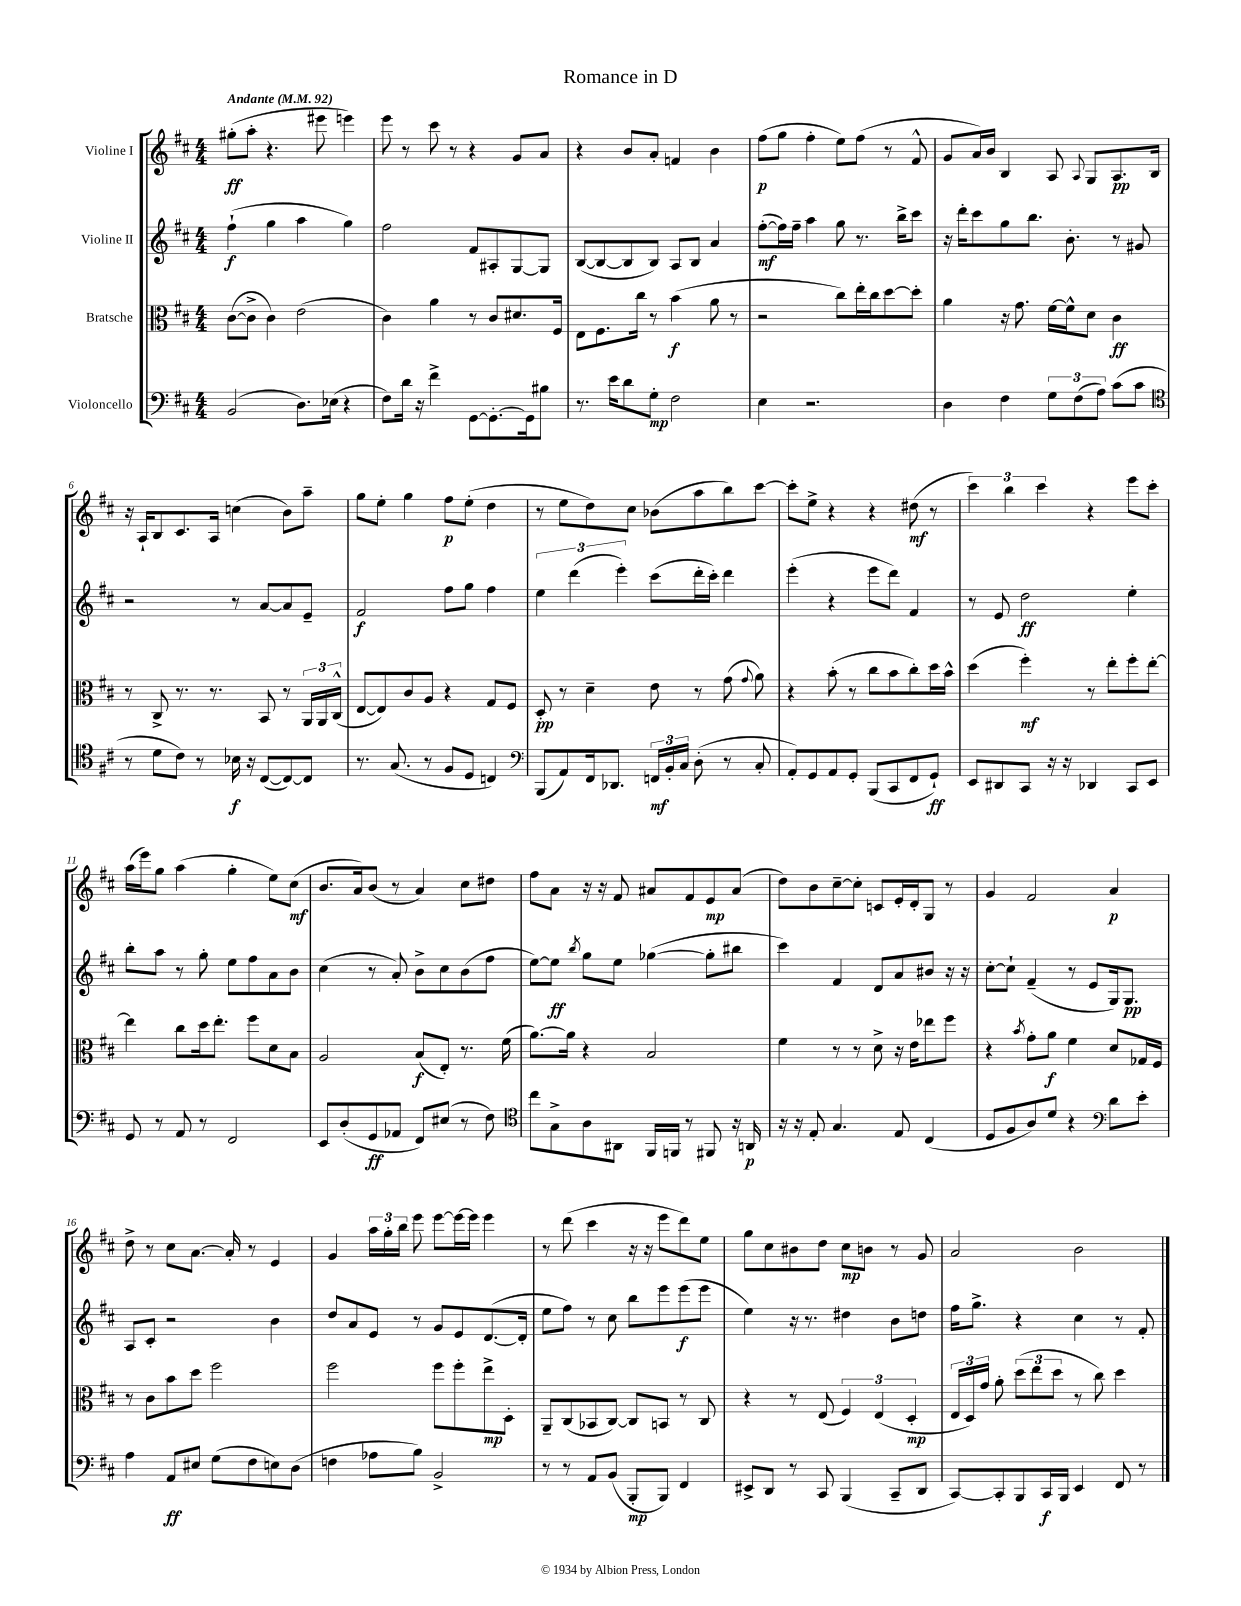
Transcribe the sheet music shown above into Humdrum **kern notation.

**kern	**dynam	**kern	**dynam	**kern	**dynam	**kern	**dynam
*part4	*part4	*part3	*part3	*part2	*part2	*part1	*part1
*staff4	*staff4	*staff3	*staff3	*staff2	*staff2	*staff1	*staff1
*I"Violoncello	*	*I"Bratsche	*	*I"Violine II	*	*I"Violine I	*
*clefF4	*	*clefC3	*	*clefG2	*	*clefG2	*
*k[f#c#]	*	*k[f#c#]	*	*k[f#c#]	*	*k[f#c#]	*
*M4/4	*	*M4/4	*	*M4/4	*	*M4/4	*
*MM92	*	*MM92	*	*MM92	*	*MM92	*
=1	=1	=1	=1	=1	=1	=1	=1
!	!	!	!	!	!	!LO:TX:a:B:t=Andante	!
(2BB/	.	([8c#\L	.	(4ff#`\	f	(8gg#X'\L	ff
.	.	8c#^\J]	.	.	.	8aa'\J	.
.	.	4c#\)	.	4gg\	.	4.r	.
8.D\L)	.	(2e\	.	4aa\	.	.	.
.	.	.	.	.	.	8eee#X\	.
(16E-X\Jk	.	.	.	.	.	.	.
4r	.	.	.	4gg\)	.	4eeen\)	.
=2	=2	=2	=2	=2	=2	=2	=2
8F#\L)	.	4c#\)	.	2ff#\	.	8eee\	.
16d\Jk	.	.	.	.	.	8r	.
16r	.	.	.	.	.	.	.
4f#^\	.	4a\	.	.	.	8ccc#\	.
.	.	.	.	.	.	8r	.
[8GG\L	.	8r	.	8f#/L	.	4r	.
8.GG'\_	.	8c#/L	.	8A#X'/	.	.	.
.	.	8.d#X/	.	[8G/	.	8g/L	.
16GG\k]	.	.	.	.	.	.	.
8B#X\J	.	.	.	8G/J]	.	8a/J	.
.	.	16F#/Jk	.	.	.	.	.
=3	=3	=3	=3	=3	=3	=3	=3
8.r	.	8E\L	.	([8B/L	.	4r	.
.	.	8.F#\	.	8B/_	.	.	.
16e\KL	.	.	.	.	.	.	.
8d\	.	.	.	8B/]	.	8b/L	.
.	.	16cc#\Jk	.	.	.	.	.
8G'\J	mp	8r	.	8B/J)	.	8a'/J	.
2F#\	.	(4b\	f	8A/L	.	4fn/	.
.	.	.	.	8B/J	.	.	.
.	.	8a\	.	4a/	.	4b\	.
.	.	8r	.	.	.	.	.
=4	=4	=4	=4	=4	=4	=4	=4
4E\	.	2r	.	([8ff#'\L	mf	(8ff#\L	p
.	.	.	.	16ff#\L])	.	8gg\J	.
.	.	.	.	16ff#~\JJ	.	.	.
2.r	.	.	.	4aa\	.	4ff#'\	.
.	.	8cc#\L)	.	8gg\	.	8ee\L)	.
.	.	16ee'\L	.	8.r	.	(8ff#\J	.
.	.	16cc#\J	.	.	.	.	.
.	.	[8dd\	.	.	.	8r	.
.	.	.	.	16bb^\KL	.	.	.
.	.	8dd'\J]	.	8ccc#\J	.	8f#^^/	.
=5	=5	=5	=5	=5	=5	=5	=5
4D\	.	4a\	.	16r	.	8g/L	.
.	.	.	.	16ddd'\KL	.	.	.
.	.	.	.	8ccc#\	.	16a/L)	.
.	.	.	.	.	.	16b/JJ	.
4F#\	.	16r	.	8gg\	.	4B/	.
.	.	8.g\	.	.	.	.	.
.	.	.	.	8.bb\J	.	.	.
12G\L	.	[16f#\LL	.	.	.	8A/	.
.	.	16f#^^\J]	.	8.b'\	.	.	.
(12F#\	.	.	.	.	.	.	.
.	.	.	.	.	.	8qqA/	.
.	.	8d\J	.	.	.	8G/L	.
12A\J)	.	.	.	.	.	.	.
(8c#\L	.	4c#\	ff	8r	.	8.A/	pp
8c#\J	.	.	.	8g#X/	.	.	.
.	.	.	.	.	.	16B/Jk	.
!!LO:LB:g=z
=6	=6	=6	=6	=6	=6	=6	=6
*clefC4	*	*	*	*	*	*	*
8r	.	8r	.	2r	.	16r	.
.	.	.	.	.	.	16A`/KL	.
8d\L	.	8C#^/	.	.	.	8B/	.
8c#\J)	.	8.r	.	.	.	8.c#/	.
8r	.	.	.	.	.	.	.
.	.	8.r	.	.	.	16A/Jk	.
16B-X\	f	.	.	8r	.	(4ccn\	.
16r	.	.	.	.	.	.	.
([8C#/L	.	8BB/	.	[8a/L	.	.	.
8C#/_)	.	8r	.	8a/]	.	8b\L)	.
8C#/J]	.	24AA/LL	.	8e~/J	.	8aa~\J	.
.	.	24AA/	.	.	.	.	.
.	.	(24C#^^/JJ	.	.	.	.	.
=7	=7	=7	=7	=7	=7	=7	=7
8.r	.	[8E/L	.	2f#/	f	8gg\L	.
.	.	8E/])	.	.	.	8ee'\J	.
(8.G/	.	.	.	.	.	.	.
.	.	8c#/	.	.	.	4gg\	.
8r	.	8A/J	.	.	.	.	.
8F#/L	.	4r	.	8ff#\L	.	8ff#\L	p
8D/J	.	.	.	8gg\J	.	(8ee'\J	.
4Cn/)	.	8G/L	.	4ff#\	.	4dd\	.
.	.	8F#/J	.	.	.	.	.
=8	=8	=8	=8	=8	=8	=8	=8
*clefF4	*	*	*	*	*	*	*
(8BBB/L	.	8D'/	pp	6ee\	.	8r	.
8AA/)	.	8r	.	.	.	8ee\L	.
.	.	.	.	(6ddd\	.	.	.
16FF#/k	.	4d~\	.	.	.	8dd\)	.
8.DD-X/J	.	.	.	.	.	.	.
.	.	.	.	6eee'\)	.	.	.
.	.	.	.	.	.	8cc#\J	.
24FFn/LL	mf	8e\	.	(8ccc#\L	.	(8b-X\L	.
24BB'/	.	.	.	.	.	.	.
24C#/JJ	.	.	.	.	.	.	.
(8D'\	.	8r	.	16ddd'\L	.	8aa\	.
.	.	.	.	16ccc#'\JJ)	.	.	.
8r	.	(8g\	.	4ddd\	.	8bb\)	.
.	.	8qqg/	.	.	.	.	.
8C#'/	.	8a\)	.	.	.	[8ccc#\J	.
=9	=9	=9	=9	=9	=9	=9	=9
8AA'/L)	.	4r	.	(4eee'\	.	8ccc#'\L]	.
8GG/	.	.	.	.	.	8ee^\J	.
8AA/	.	(8b'\	.	4r	.	4r	.
8GG'/J	.	8r	.	.	.	.	.
(8BBB/L	.	8cc#\L	.	8eee\L	.	4r	.
8CC#/	.	8b\	.	8ddd\J)	.	.	.
8FF#/	.	8cc#'\)	.	4f#/	.	(8dd#X\	mf
8GG`/J)	ff	16dd\L	.	.	.	8r	.
.	.	16b^^\JJ	.	.	.	.	.
=10	=10	=10	=10	=10	=10	=10	=10
8EE/L	.	(4dd\	.	8r	.	6ccc#\)	.
8DD#X/	.	.	.	8e/	.	.	.
.	.	.	.	.	.	6bb\	.
8CC#/J	.	4ff#'\)	mf	2dd\	ff	.	.
.	.	.	.	.	.	6ccc#\	.
16r	.	.	.	.	.	.	.
16r	.	.	.	.	.	.	.
4DD-X/	.	8r	.	.	.	4r	.
.	.	8ee'\L	.	.	.	.	.
8CC#/L	.	8ff#'\	.	4ee'\	.	8eee\L	.
8EE/J	.	[8ee'\J	.	.	.	8ccc#'\J	.
!!LO:LB:g=z
=11	=11	=11	=11	=11	=11	=11	=11
8GG/	.	4ee\]	.	8bb'\L	.	(16aa\LL	.
.	.	.	.	.	.	16eee\J)	.
8r	.	.	.	8aa\J	.	8gg\J	.
8AA/	.	8cc#\L	.	8r	.	(4aa\	.
8r	.	16dd\k	.	8gg'\	.	.	.
.	.	8.ee'\J	.	.	.	.	.
2FF#/	.	.	.	8ee\L	.	4gg'\	.
.	.	8ff#\L	.	8ff#\	.	.	.
.	.	8d\	.	8a\	.	8ee\L)	.
.	.	8B\J	.	8b\J	.	(8cc#\J	mf
=12	=12	=12	=12	=12	=12	=12	=12
8EE/L	.	2A/	.	(4cc#\	.	8.b/L	.
(8D'/	.	.	.	.	.	.	.
.	.	.	.	.	.	16a/k)	.
8GG/	ff	.	.	8r	.	(8b/J	.
8AA-X/J	.	.	.	8a'/)	.	8r	.
8FF#/L)	.	(8B/L	f	8b^\L	.	4a/)	.
(8E#X/J	.	8E'/J)	.	8cc#\	.	.	.
8r	.	8.r	.	(8b\	.	8cc#\L	.
8F#\)	.	.	.	8ff#\J	.	8dd#X\J	.
.	.	(16f#\	.	.	.	.	.
=13	=13	=13	=13	=13	=13	=13	=13
*clefC4	*	*	*	*	*	*	*
8cc#\L	.	[8.a\L)	.	[8ee\L)	.	8ff#\L	.
8G^\	.	.	.	8ee\J]	ff	8a\J	.
.	.	16a\Jk]	.	.	.	.	.
.	.	.	.	8qbb/	.	.	.
8A\	.	4r	.	8gg\L	.	16r	.
.	.	.	.	.	.	16r	.
8AA#X\J	.	.	.	8ee\J	.	8f#/	.
16FF#/LL	.	2B/	.	([4gg-X\	.	8a#X/L	.
16FFn/JJ	.	.	.	.	.	.	.
8r	.	.	.	.	.	8f#/	.
8FF#X/	.	.	.	8gg-'\L]	.	8e/	mp
16r	.	.	.	8bb#X\J	.	(8a#/J	.
16AAn/	p	.	.	.	.	.	.
=14	=14	=14	=14	=14	=14	=14	=14
16r	.	4f#\	.	4ccc#\)	.	8dd\L)	.
16r	.	.	.	.	.	.	.
8E'/	.	.	.	.	.	8b\	.
4.G/	.	8r	.	4f#/	.	[8cc#~\	.
.	.	8r	.	.	.	8cc#'\J]	.
.	.	8d^\	.	8d/L	.	8cn/L	.
8E/	.	16r	.	8a/	.	16e'/L	.
.	.	16e\KL	.	.	.	16d'/J	.
(4C#/	.	8ee-X\	.	8b#X/J	.	8G/J	.
.	.	8ff#\J	.	16r	.	8r	.
.	.	.	.	16r	.	.	.
=15	=15	=15	=15	=15	=15	=15	=15
8D/L	.	4r	.	[8cc#'\L	.	4g/	.
8F#/	.	.	.	8cc#`\J]	.	.	.
.	.	8qb/	.	.	.	.	.
8A/)	.	8g'\L	.	(4f#~/	.	2f#/	.
8d/J	.	8a\J	f	.	.	.	.
4r	.	4f#\	.	8r	.	.	.
.	.	.	.	8e/L	.	.	.
*clefF4	*	*	*	*	*	*	*
8d\L	.	8d/L	.	16G/k)	.	4a/	p
.	.	.	.	8.G/J	pp	.	.
8e'\J	.	16G-X/L	.	.	.	.	.
.	.	16F#/JJ	.	.	.	.	.
!!LO:LB:g=z
=16	=16	=16	=16	=16	=16	=16	=16
4A\	.	8r	.	8A/L	.	8dd^\	.
.	.	8c#\L	.	8c#'/J	.	8r	.
8AA/L	ff	8b\	.	2r	.	8cc#\L	.
8E#X/J	.	8dd\J	.	.	.	[8.a\J	.
(8G\L	.	2ff#\	.	.	.	.	.
.	.	.	.	.	.	16a'/]	.
8F#\	.	.	.	.	.	8r	.
8En\)	.	.	.	4b\	.	4e/	.
(8D\J	.	.	.	.	.	.	.
=17	=17	=17	=17	=17	=17	=17	=17
4Fn\	.	2ff#\	.	8dd/L	.	4g/	.
.	.	.	.	8a/	.	.	.
8A-X\L	.	.	.	8e/J	.	24aa\LL	.
.	.	.	.	.	.	24gg'\	.
.	.	.	.	.	.	24bb\JJ	.
8B\J)	.	.	.	8r	.	8eee\	.
2BB^/	.	8ff#\L	.	8g/L	.	[8eee\L	.
.	.	8ff#'\	.	8e/	.	16eee\L_	.
.	.	.	.	.	.	16eee\JJ]	.
.	.	8ee^\	mp	([8.d/	.	4eee\	.
.	.	8D'\J	.	.	.	.	.
.	.	.	.	16d'/Jk]	.	.	.
=18	=18	=18	=18	=18	=18	=18	=18
8r	.	8AA~/L	.	8ee\L	.	8r	.
8r	.	(8C#/	.	8ff#\J)	.	(8ddd\	.
8AA/L	.	8BB-X/	.	8r	.	4ccc#\	.
(8BB/J	.	[8C#/J)	.	8cc#\	.	.	.
8BBB'/L	mp	8C#/L]	.	8bb\L	.	16r	.
.	.	.	.	.	.	16r	.
8BBB/J)	.	8BBn/J	.	8eee\	.	8eee\L	.
4FF#/	.	8r	.	(8eee\	f	8ddd\)	.
.	.	8C#/	.	8eee\J	.	8ee\J	.
=19	=19	=19	=19	=19	=19	=19	=19
8EE#X^/L	.	4r	.	4ee\)	.	8gg\L	.
8DD/J	.	.	.	.	.	8cc#\	.
8r	.	8r	.	16r	.	8b#X\	.
.	.	.	.	8.r	.	.	.
8CC#/	.	(8E/	.	.	.	8dd\J	.
(4BBB/	.	6F#/)	.	4dd#X\	.	8cc#\L	mp
.	.	.	.	.	.	8bn\J	.
.	.	(6E/	.	.	.	.	.
8CC#~/L	.	.	.	8b\L	.	8r	.
.	.	6D'/	mp	.	.	.	.
8DD/J	.	.	.	8ddn\J	.	8g/	.
=20	=20	=20	=20	=20	=20	=20	=20
[8CC#/L)	.	24E/LL	.	16ff#\KL	.	2a/	.
.	.	24D/)	.	.	.	.	.
.	.	.	.	8.gg^\J	.	.	.
.	.	24g/JJ	.	.	.	.	.
8CC#'/]	.	8a'\	.	.	.	.	.
8BBB/	.	(12dd\L	.	4r	.	.	.
.	.	12ee\	.	.	.	.	.
16CC#/L	f	.	.	.	.	.	.
.	.	12dd\J	.	.	.	.	.
16BBB/JJ	.	.	.	.	.	.	.
4EE/	.	8r	.	4cc#\	.	2b\	.
.	.	8cc#\)	.	.	.	.	.
8FF#/	.	4dd\	.	8r	.	.	.
8r	.	.	.	8f#'/	.	.	.
==	==	==	==	==	==	==	==
*-	*-	*-	*-	*-	*-	*-	*-
